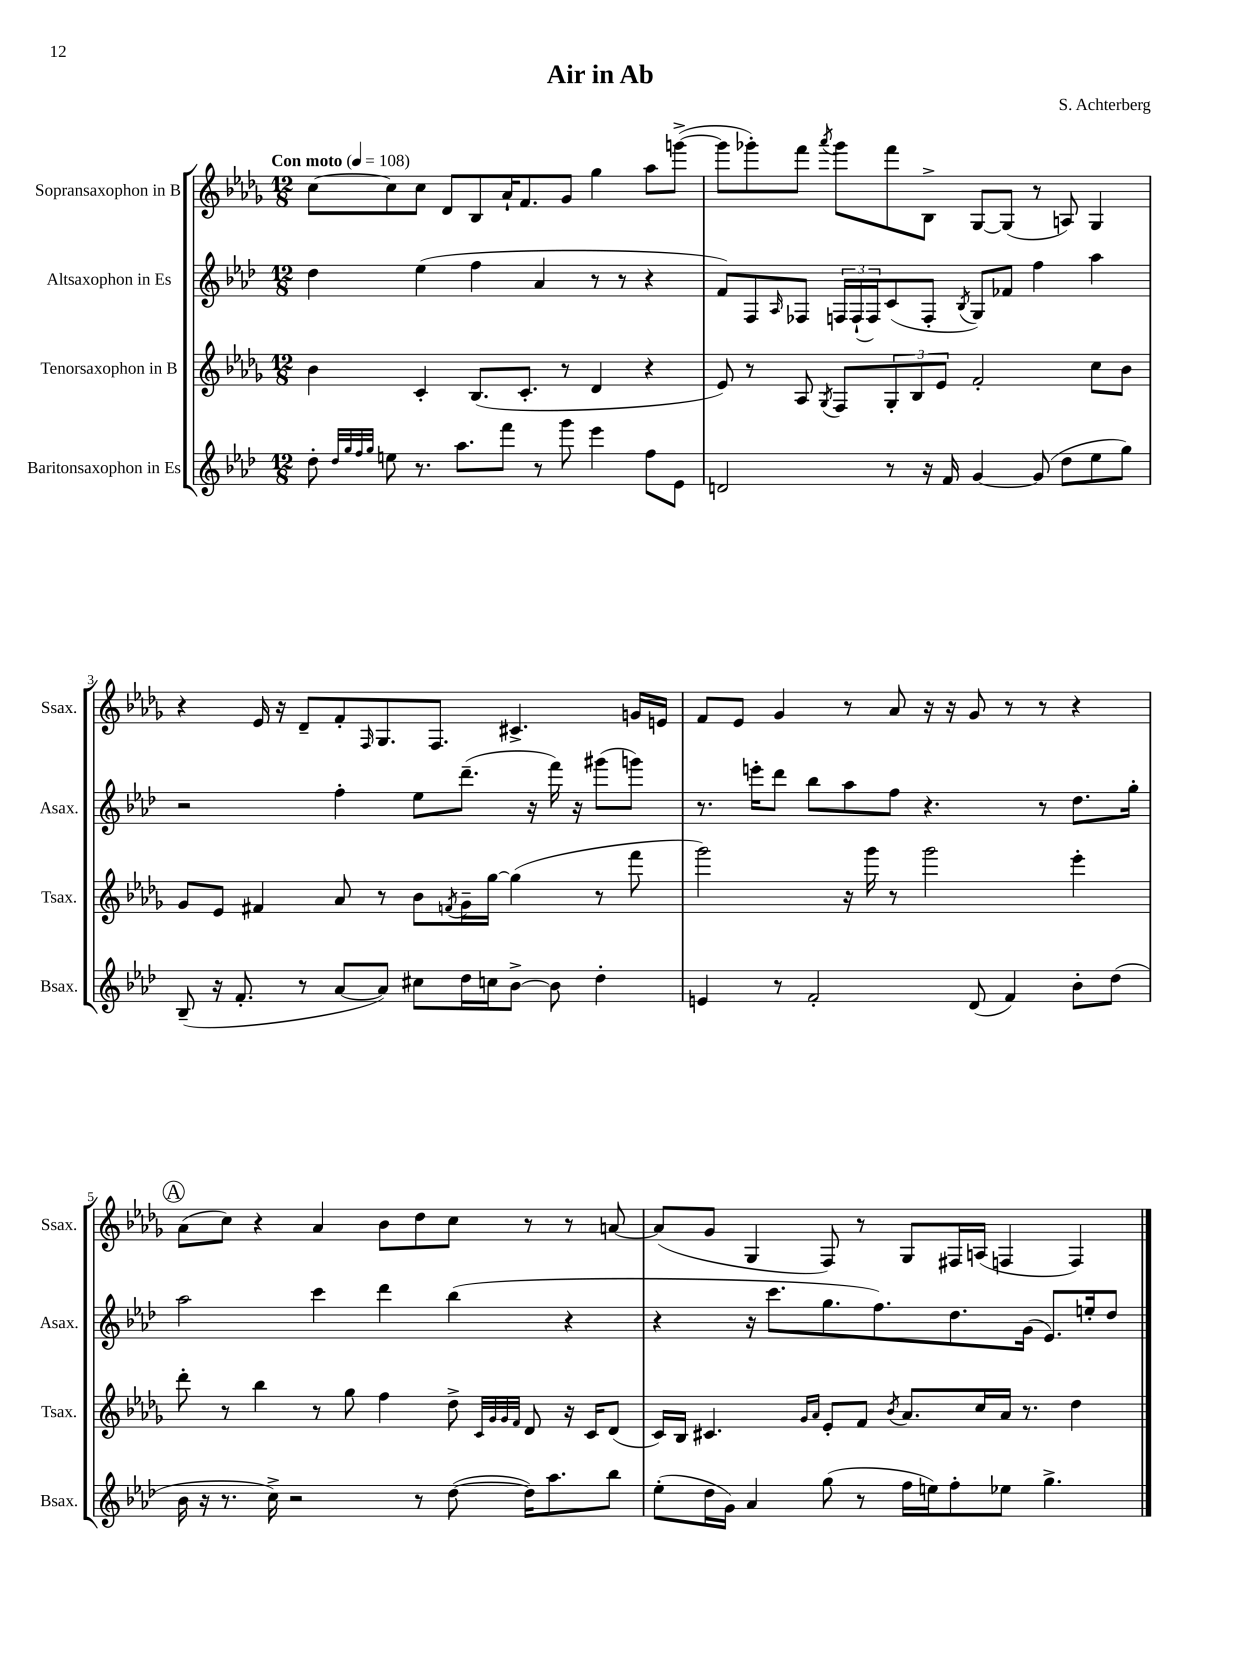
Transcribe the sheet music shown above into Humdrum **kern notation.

**kern	**kern	**kern	**kern
*part4	*part3	*part2	*part1
*staff4	*staff3	*staff2	*staff1
*I"Baritonsaxophon in Es	*I"Tenorsaxophon in B	*I"Altsaxophon in Es	*I"Sopransaxophon in B
*I'Bsax.	*I'Tsax.	*I'Asax.	*I'Ssax.
*clefG2	*clefG2	*clefG2	*clefG2
*k[b-e-a-d-]	*k[b-e-a-d-g-]	*k[b-e-a-d-]	*k[b-e-a-d-g-]
*M12/8	*M12/8	*M12/8	*M12/8
*MM108	*MM108	*MM108	*MM108
=1	=1	=1	=1
!	!	!	!LO:TX:a:B:t=Con moto
8dd-'\	4b-\	4dd-\	[8cc\L
32qqdd-/LLL	.	.	.
32qqgg/	.	.	.
32qqff/	.	.	.
32qqgg/JJJ	.	.	.
8een\	.	.	8cc\]
8.r	4c'/	(4ee-\	8cc\J
.	.	.	8d-/L
8.aa-\L	.	.	.
.	(8.B-/L	4ff\	8B-/
8fff\J	.	.	16a-`/K
.	8.c'/J	.	8.f/
8r	.	4a-/	.
8ggg\	8r	.	8g-/J
4eee-\	4d-/	8r	4gg-\
.	.	8r	.
8ff\L	4r	4r	8aa-\L
8e-\J	.	.	([8gggn^\J
=2	=2	=2	=2
2dn/	8e-/)	8f/L)	8ggg\L]
.	8r	8F/	8ggg-X'\)
.	.	16qqA-/	.
.	8A-/	8F-X/J	8fff\J
.	8qG-/	.	8qaaa-/
.	8F/L	24Fn/LL	8ggg-\L
.	.	(24F`/	.
.	.	24F/J)	.
8r	12G-'/	(8c/	8fff\
.	12B-/	.	.
16r	.	8F'/J	8B-^\J
.	12e-/J	.	.
16f/	.	.	.
.	.	8qB-/	.
[4g/	2f'/	8G/L)	[8G-/L
.	.	8f-X/J	(8G-/J]
(8g/]	.	4ff\	8r
8dd-\L	.	.	8An/)
8ee-\	8cc\L	4aa-\	4G-/
8gg\J)	8b-\J	.	.
!!LO:LB:g=z
=3	=3	=3	=3
(8B-~/	8g-/L	2r	4r
16r	8e-/J	.	.
8.f'/	.	.	.
.	4f#X/	.	16e-/
.	.	.	16r
8r	.	.	8d-~/L
[8a-/L	8a-/	4ff'\	8f'/
.	.	.	16qqF/
8a-/J])	8r	.	8.G-/
8cc#X\L	8b-\L	8ee-\L	.
.	.	.	8.F/J
.	8qfn/	.	.
16dd-\L	16g-~\L	(8.ddd-~\J	.
16ccn\J	[16gg-\JJ	.	.
[8b-^\J	(4gg-\]	.	4.c#X^/
.	.	16r	.
8b-\]	.	16fff\)	.
.	.	16r	.
4dd-'\	8r	(8ggg#X\L	.
.	8fff\	8gggn\J)	16gn/LL
.	.	.	16en/JJ
=4	=4	=4	=4
4en/	2ggg-\)	8.r	8f/L
.	.	.	8e-/J
.	.	16eeen'\KL	.
8r	.	8ddd-\J	4g-/
2f'/	.	8bb-\L	.
.	16r	8aa-\	8r
.	16ggg-\	.	.
.	8r	8ff\J	8a-/
.	2ggg-\	4.r	16r
.	.	.	16r
(8d-/	.	.	8g-/
4f/)	.	.	8r
.	.	8r	8r
8b-'\L	4eee-'\	8.dd-\L	4r
(8dd-\J	.	.	.
.	.	16gg'\Jk	.
!!LO:LB:g=z
!!LO:REH:place=s1:t=A
=5	=5	=5	=5
16b-\	8ddd-'\	2aa-\	(8a-\L
16r	.	.	.
8.r	8r	.	8cc\J)
.	4bb-\	.	4r
16cc^\)	.	.	.
2r	.	.	.
.	8r	4ccc\	4a-/
.	8gg-\	.	.
.	4ff\	4ddd-\	8b-\L
8r	.	.	8dd-\
([8dd-\	8dd-^\	(4bb-\	8cc\J
.	32qqc/LLL	.	.
.	32qqg-/	.	.
.	32qqg-/	.	.
.	32qqf/JJJ	.	.
16dd-\KL])	8d-/	.	8r
8.aa-\	.	.	.
.	16r	4r	8r
.	16c/KL	.	.
8bb-\J	(8d-/J	.	[8an/
=6	=6	=6	=6
(8ee-'\L	16c/LL)	4r	(8a/L]
.	16B-/JJ	.	.
16dd-\L	4.c#X/	.	8g-/J
16g\JJ)	.	.	.
4a-/	.	16r	4G-/
.	.	8.ccc\L	.
.	16qqg-/LL	.	.
.	16qqa-/JJ	.	.
(8gg\	8e-'/L	8.gg\	8F/)
8r	8f/J	.	8r
.	.	8.ff\)	.
.	8qb-/	.	.
16ff\LL	8.a-/L	.	8G-/L
16een\J)	.	.	.
8ff'\	.	8.dd-\	16F#X/L
.	16cc/L	.	(16An/JJ
8ee-X\J	16a-/JJ	.	4Fn/
.	8.r	(16g\Jk	.
4.gg^\	.	8.e-/L)	.
.	4dd-\	.	4F/)
.	.	16een'/k	.
.	.	8dd-/J	.
==	==	==	==
*-	*-	*-	*-
